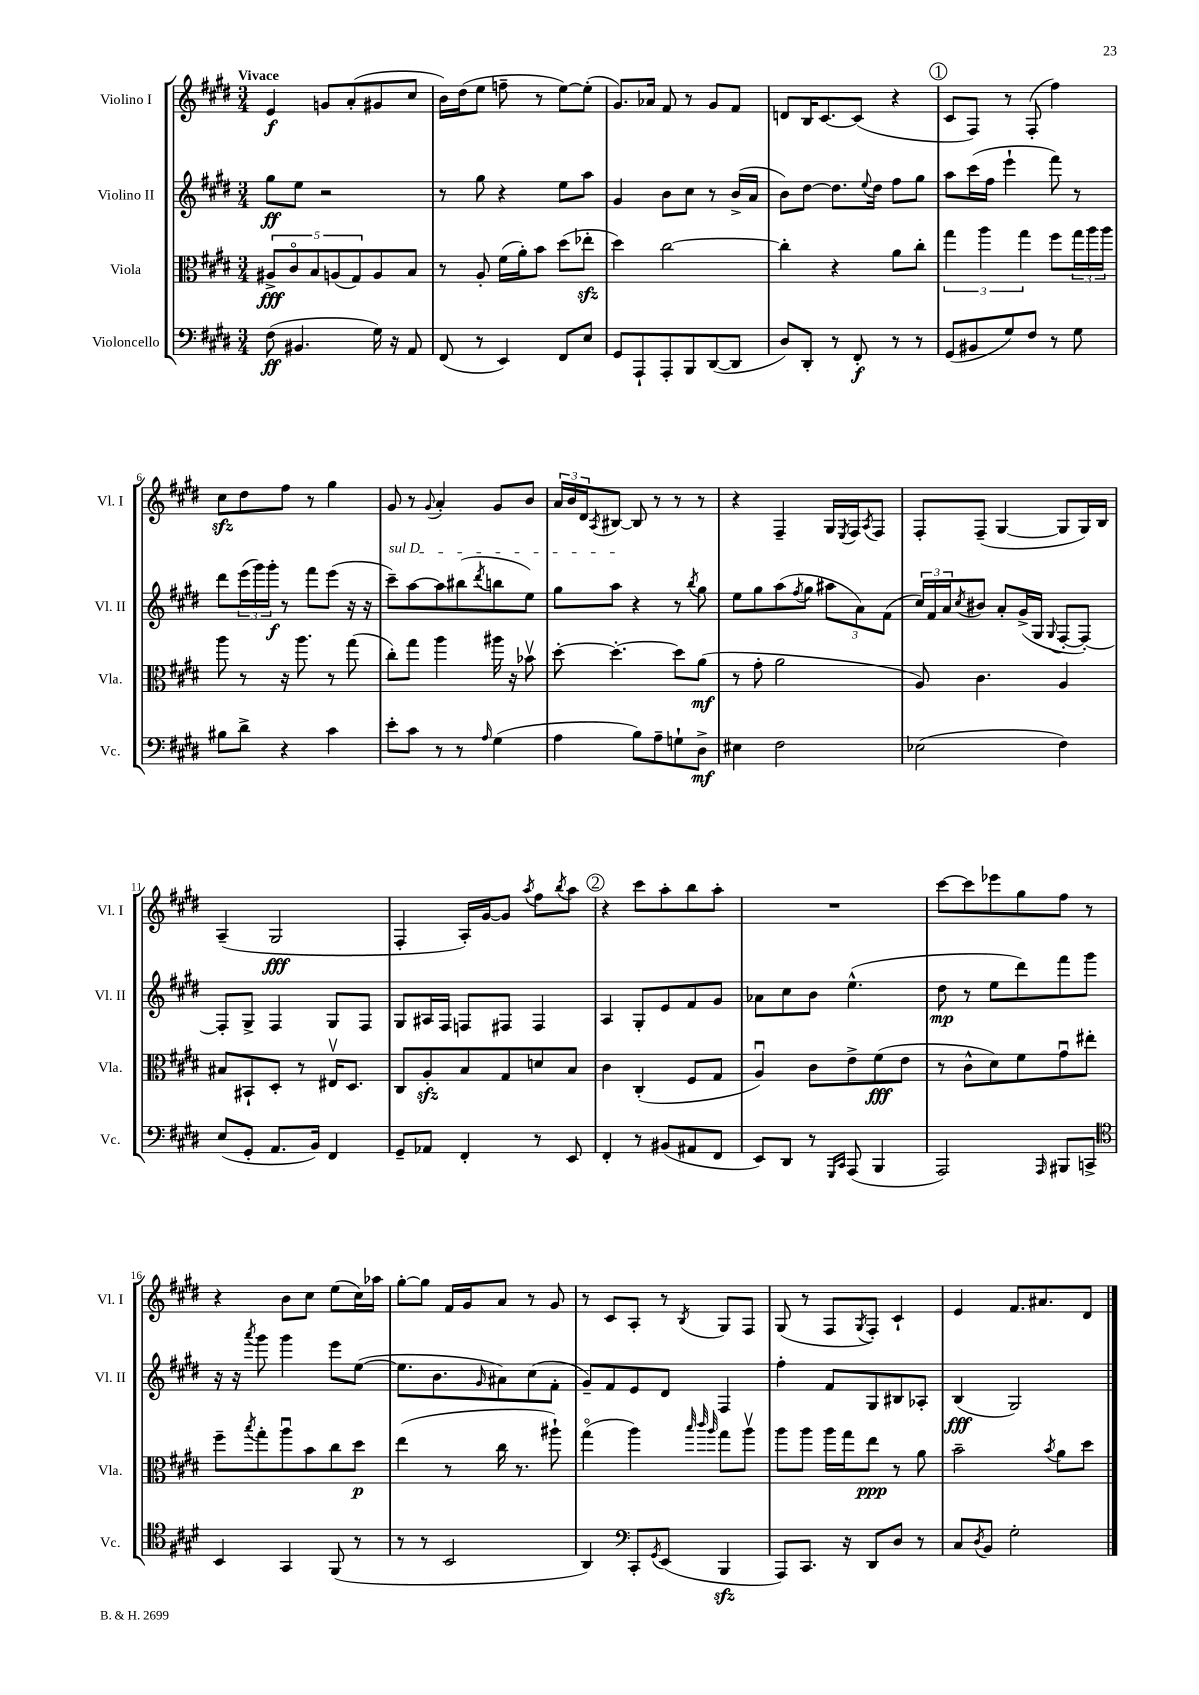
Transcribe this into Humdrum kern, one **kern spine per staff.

**kern	**dynam	**kern	**dynam	**kern	**dynam	**kern	**dynam
*part4	*part4	*part3	*part3	*part2	*part2	*part1	*part1
*staff4	*staff4	*staff3	*staff3	*staff2	*staff2	*staff1	*staff1
*I"Violoncello	*	*I"Viola	*	*I"Violino II	*	*I"Violino I	*
*I'Vc.	*	*I'Vla.	*	*I'Vl. II	*	*I'Vl. I	*
*clefF4	*	*clefC3	*	*clefG2	*	*clefG2	*
*k[f#c#g#d#]	*	*k[f#c#g#d#]	*	*k[f#c#g#d#]	*	*k[f#c#g#d#]	*
*M3/4	*	*M3/4	*	*M3/4	*	*M3/4	*
=1	=1	=1	=1	=1	=1	=1	=1
!	!	!	!	!	!	!LO:TX:a:B:t=Vivace	!
(8F#\	ff	10A#X^/L	fff	8gg#\L	ff	4e/	f
.	.	10c#/	.	.	.	.	.
4.BB#X/	.	.	.	8ee\J	.	.	.
.	.	10B/	.	.	.	.	.
.	.	.	.	2r	.	8gn/L	.
.	.	(10An/	.	.	.	.	.
.	.	.	.	.	.	(8a'/	.
.	.	10G#/)	.	.	.	.	.
16G#\)	.	8A/	.	.	.	8g#X/	.
16r	.	.	.	.	.	.	.
8AA/	.	8B/J	.	.	.	8cc#/J	.
=2	=2	=2	=2	=2	=2	=2	=2
(8FF#/	.	8r	.	8r	.	16b\LL)	.
.	.	.	.	.	.	(16dd#\J	.
8r	.	8A'/	.	8gg#\	.	8ee\J	.
4EE/)	.	(16f#\LL	.	4r	.	8ffn~\	.
.	.	16a'\J)	.	.	.	.	.
.	.	8b\J	.	.	.	8r	.
8FF#/L	.	(8dd#\L	.	8ee\L	.	[8ee\L)	.
8E/J	.	8ee-Xzz'\J	.	8aa\J	.	(8ee'\J]	.
=3	=3	=3	=3	=3	=3	=3	=3
8GG#/L	.	4dd#\)	.	4g#/	.	8.g#/L)	.
8AAA`/	.	.	.	.	.	.	.
.	.	.	.	.	.	16a-X/Jk	.
8AAA'/	.	[2cc#\	.	8b\L	.	8f#/	.
8BBB/	.	.	.	8cc#\J	.	8r	.
([8DD#/	.	.	.	8r	.	8g#/L	.
8DD#/J]	.	.	.	(16b^/LL	.	8f#/J	.
.	.	.	.	16a/JJ	.	.	.
=4	=4	=4	=4	=4	=4	=4	=4
8D#/L)	.	4cc#'\]	.	8b\L)	.	8dn/L	.
8DD#'/J	.	.	.	[8dd#\J	.	16B/K	.
.	.	.	.	.	.	[8.c#/	.
8r	.	4r	.	8.dd#\L]	.	.	.
8FF#'/	f	.	.	.	.	(8c#/J]	.
.	.	.	.	8qqee/	.	.	.
.	.	.	.	16dd#\Jk	.	.	.
8r	.	8a\L	.	8ff#\L	.	4r	.
8r	.	8cc#'\J	.	8gg#\J	.	.	.
!!LO:REH:place=s1:t=1
=5	=5	=5	=5	=5	=5	=5	=5
(8GG#/L	.	6gg#\	.	8aa\L	.	8c#/L	.
8BB#X/	.	.	.	(16ccc#\L	.	8F#/J)	.
.	.	6aa\	.	.	.	.	.
.	.	.	.	16ff#\JJ	.	.	.
8G#/)	.	.	.	4eee`\	.	8r	.
.	.	6gg#\	.	.	.	.	.
8F#/J	.	.	.	.	.	(8F#'/	.
8r	.	8ff#\L	.	8fff#\)	.	4ff#\)	.
8G#\	.	24gg#\L	.	8r	.	.	.
.	.	24aa\	.	.	.	.	.
.	.	24aa\JJ	.	.	.	.	.
!!LO:LB:g=z
=6	=6	=6	=6	=6	=6	=6	=6
8B#X\L	.	8aa\	.	8ddd#\L	.	8cc#zz\L	.
8d#^\J	.	8r	.	(24eee\L	.	8dd#\	.
.	.	.	.	24ggg#\)	.	.	.
.	.	.	.	24ggg#'\JJ	f	.	.
4r	.	16r	.	8r	.	8ff#\J	.
.	.	8.aa\	.	.	.	.	.
.	.	.	.	8fff#\L	.	8r	.
4c#\	.	8r	.	(8eee\J	.	4gg#\	.
.	.	(8gg#\	.	16r	.	.	.
.	.	.	.	16r	.	.	.
=7	=7	=7	=7	=7	=7	=7	=7
!	!	!	!	!LO:TX:a:i:t=sul D	!	!	!
8e'\L	.	8cc#'\L)	.	8ccc#~\L)	.	8g#/	.
8c#\J	.	8gg#\J	.	[8aa\	.	8r	.
.	.	.	.	.	.	8qqg#/	.
8r	.	4aa\	.	8aa\]	.	4a'/	.
8r	.	.	.	(8bb#X\	.	.	.
16qqA/	.	.	.	8qddd#/	.	.	.
(4G#\	.	16aa#X\	.	8bbn\	.	8g#/L	.
.	.	16r	.	.	.	.	.
.	.	8b-Xv\	.	8ee\J)	.	8b/J	.
=8	=8	=8	=8	=8	=8	=8	=8
4A\	.	[8dd#'\	.	8gg#\L	.	24a/LL	.
.	.	.	.	.	.	24b/	.
.	.	.	.	.	.	24d#/J	.
.	.	.	.	.	.	8qA/	.
.	.	4.dd#'\_	.	8aa\J	.	[8B#X/J	.
8B\L)	.	.	.	4r	.	8B#/]	.
8A~\	.	.	.	.	.	8r	.
8Gn`\	.	8dd#\L]	.	8r	.	8r	.
.	.	.	.	8qbb/	.	.	.
8D#^\J	mf	(8a\J	mf	8gg#\	.	8r	.
=9	=9	=9	=9	=9	=9	=9	=9
4E#X\	.	8r	.	8ee\L	.	4r	.
.	.	8g#'\	.	8gg#\	.	.	.
2F#\	.	2a\	.	(8aa\	.	4F#~/	.
.	.	.	.	8qff#/	.	.	.
.	.	.	.	8gg#\J	.	.	.
.	.	.	.	12aa#X\L	.	16G#/LL	.
.	.	.	.	.	.	8qE/	.
.	.	.	.	.	.	16F#/J	.
.	.	.	.	12a\)	.	.	.
.	.	.	.	.	.	8qA/	.
.	.	.	.	.	.	8F#/J	.
.	.	.	.	(12f#\J	.	.	.
=10	=10	=10	=10	=10	=10	=10	=10
(2E-X\	.	8A/)	.	24cc#/LL)	.	8F#'/L	.
.	.	.	.	24f#/	.	.	.
.	.	.	.	24a/J	.	.	.
.	.	.	.	8qcc#/	.	.	.
.	.	4.c#\	.	8b#X/J	.	(8F#~/J	.
.	.	.	.	8a'/L	.	[4G#/	.
.	.	.	.	(16g#^/L	.	.	.
.	.	.	.	16G#/JJ	.	.	.
.	.	.	.	8qqG#/	.	.	.
4F#\)	.	4A/	.	[8F#'/L	.	8G#/L]	.
.	.	.	.	8F#'/J_)	.	16G#/L)	.
.	.	.	.	.	.	16B/JJ	.
!!LO:LB:g=z
=11	=11	=11	=11	=11	=11	=11	=11
(8E/L	.	8B#X/L	.	8F#'/L]	.	(4A~/	.
8GG#'/J	.	8BB#X`/	.	8G#^/J	.	.	.
8.AA/L	.	8D#'/J	.	4F#/	.	2G#/	fff
.	.	8r	.	.	.	.	.
16BB/Jk)	.	.	.	.	.	.	.
4FF#/	.	16E#Xv/KL	.	8G#/L	.	.	.
.	.	8.D#/J	.	.	.	.	.
.	.	.	.	8F#/J	.	.	.
=12	=12	=12	=12	=12	=12	=12	=12
8GG#~/L	.	8C#/L	.	8G#/L	.	4F#'/	.
8AA-X/J	.	8Azz'/	.	16A#X/L	.	.	.
.	.	.	.	16F#/JJ	.	.	.
4FF#'/	.	8B/	.	8Fn/L	.	16A'/LL)	.
.	.	.	.	.	.	[16g#/J	.
.	.	8G#/	.	8F#X/J	.	8g#/J]	.
.	.	.	.	.	.	8qaa/	.
8r	.	8dn/	.	4F#/	.	8ff#\L	.
.	.	.	.	.	.	8qbb/	.
8EE/	.	8B/J	.	.	.	8aa\J	.
!!LO:REH:place=s1:t=2
=13	=13	=13	=13	=13	=13	=13	=13
4FF#'/	.	4c#\	.	4A/	.	4r	.
8r	.	(4C#'/	.	8G#'/L	.	8ccc#\L	.
(8BB#X/L	.	.	.	8e/	.	8aa'\	.
8AA#X/	.	8F#/L	.	8f#/	.	8bb\	.
8FF#/J	.	8G#/J	.	8g#/J	.	8aa'\J	.
=14	=14	=14	=14	=14	=14	=14	=14
8EE/L)	.	4Au/)	.	8a-X\L	.	2.r	.
8DD#/J	.	.	.	8cc#\	.	.	.
8r	.	8c#\L	.	8b\J	.	.	.
16qqGGG#/LL	.	.	.	.	.	.	.
16qqCC#/JJ	.	.	.	.	.	.	.
(8AAA/	.	8e^\	.	(4.ee^^\	.	.	.
4BBB/	.	(8f#\	fff	.	.	.	.
.	.	8e\J	.	.	.	.	.
=15	=15	=15	=15	=15	=15	=15	=15
2AAA/)	.	8r	.	8dd#\	mp	[8ccc#\L	.
.	.	8c#^^\L	.	8r	.	8ccc#\]	.
.	.	8d#\)	.	8ee\L	.	8eee-X\	.
.	.	8f#\	.	8ddd#\)	.	8gg#\	.
16qqAAA/	.	.	.	.	.	.	.
8BBB#X/L	.	8g#u\	.	8fff#\	.	8ff#\J	.
8CCn^/J	.	8ee#X'\J	.	8ggg#\J	.	8r	.
!!LO:LB:g=z
=16	=16	=16	=16	=16	=16	=16	=16
*clefC4	*	*	*	*	*	*	*
4BB/	.	8ff#~\L	.	16r	.	4r	.
.	.	.	.	16r	.	.	.
.	.	8qbb/	.	8qaaa/	.	.	.
.	.	8gg#'\	.	8ggg#\	.	.	.
4GG#/	.	8aau\	.	4ggg#\	.	8b\L	.
.	.	8b\	.	.	.	8cc#\J	.
(8FF#/	.	8cc#\	.	8eee\L	.	(8ee\L	.
8r	.	8dd#\J	p	([8ee\J	.	16cc#\L)	.
.	.	.	.	.	.	16aa-X\JJ	.
=17	=17	=17	=17	=17	=17	=17	=17
8r	.	(4ee\	.	8.ee\L]	.	[8gg#'\L	.
8r	.	.	.	.	.	8gg#\J]	.
.	.	.	.	8.b\	.	.	.
2BB/	.	8r	.	.	.	16f#/LL	.
.	.	.	.	.	.	16g#/J	.
.	.	.	.	16qqg#/	.	.	.
.	.	16cc#\	.	8a#X\)	.	8a/J	.
.	.	8.r	.	.	.	.	.
.	.	.	.	(8cc#\	.	8r	.
.	.	8aa#X`\)	.	8f#'\J	.	8g#/	.
=18	=18	=18	=18	=18	=18	=18	=18
4AA/)	.	(4gg#\	.	8g#~/L)	.	8r	.
.	.	.	.	8f#/	.	8c#/L	.
*clefF4	*	*	*	*	*	*	*
8CC#'/L	.	4aa\)	.	8e/	.	8A'/J	.
8qGG#/	.	.	.	.	.	.	.
(8EE/J	.	.	.	8d#/J	.	8r	.
.	.	32qqbb/	.	.	.	.	.
.	.	32qqccc#/	.	.	.	.	.
.	.	32qqaa/	.	.	.	8qB/	.
4BBBzz/	.	8gg#\L	.	4F#/	.	8G#/L	.
.	.	8aav\J	.	.	.	8F#/J	.
=19	=19	=19	=19	=19	=19	=19	=19
8AAA/L)	.	8aa\L	.	4ff#'\	.	(8G#/	.
8.CC#/J	.	8aa\J	.	.	.	8r	.
.	.	16aa\LL	.	8f#/L	.	8F#/L	.
16r	.	16gg#\J	.	.	.	.	.
.	.	.	.	.	.	8qG#/	.
8DD#/L	.	8ee\J	ppp	8G#/	.	8F#'/J)	.
8D#/J	.	8r	.	8B#X/	.	4c#`/	.
8r	.	8a\	.	8A-X'/J	.	.	.
=20	=20	=20	=20	=20	=20	=20	=20
8C#/L	.	2b~\	.	(4B/	fff	4e/	.
8qD#/	.	.	.	.	.	.	.
8BB/J	.	.	.	.	.	.	.
2G#'\	.	.	.	2G#/)	.	8.f#/L	.
.	.	.	.	.	.	8.a#X/	.
.	.	8qb/	.	.	.	.	.
.	.	8a\L	.	.	.	.	.
.	.	8dd#\J	.	.	.	8d#/J	.
==	==	==	==	==	==	==	==
*-	*-	*-	*-	*-	*-	*-	*-
